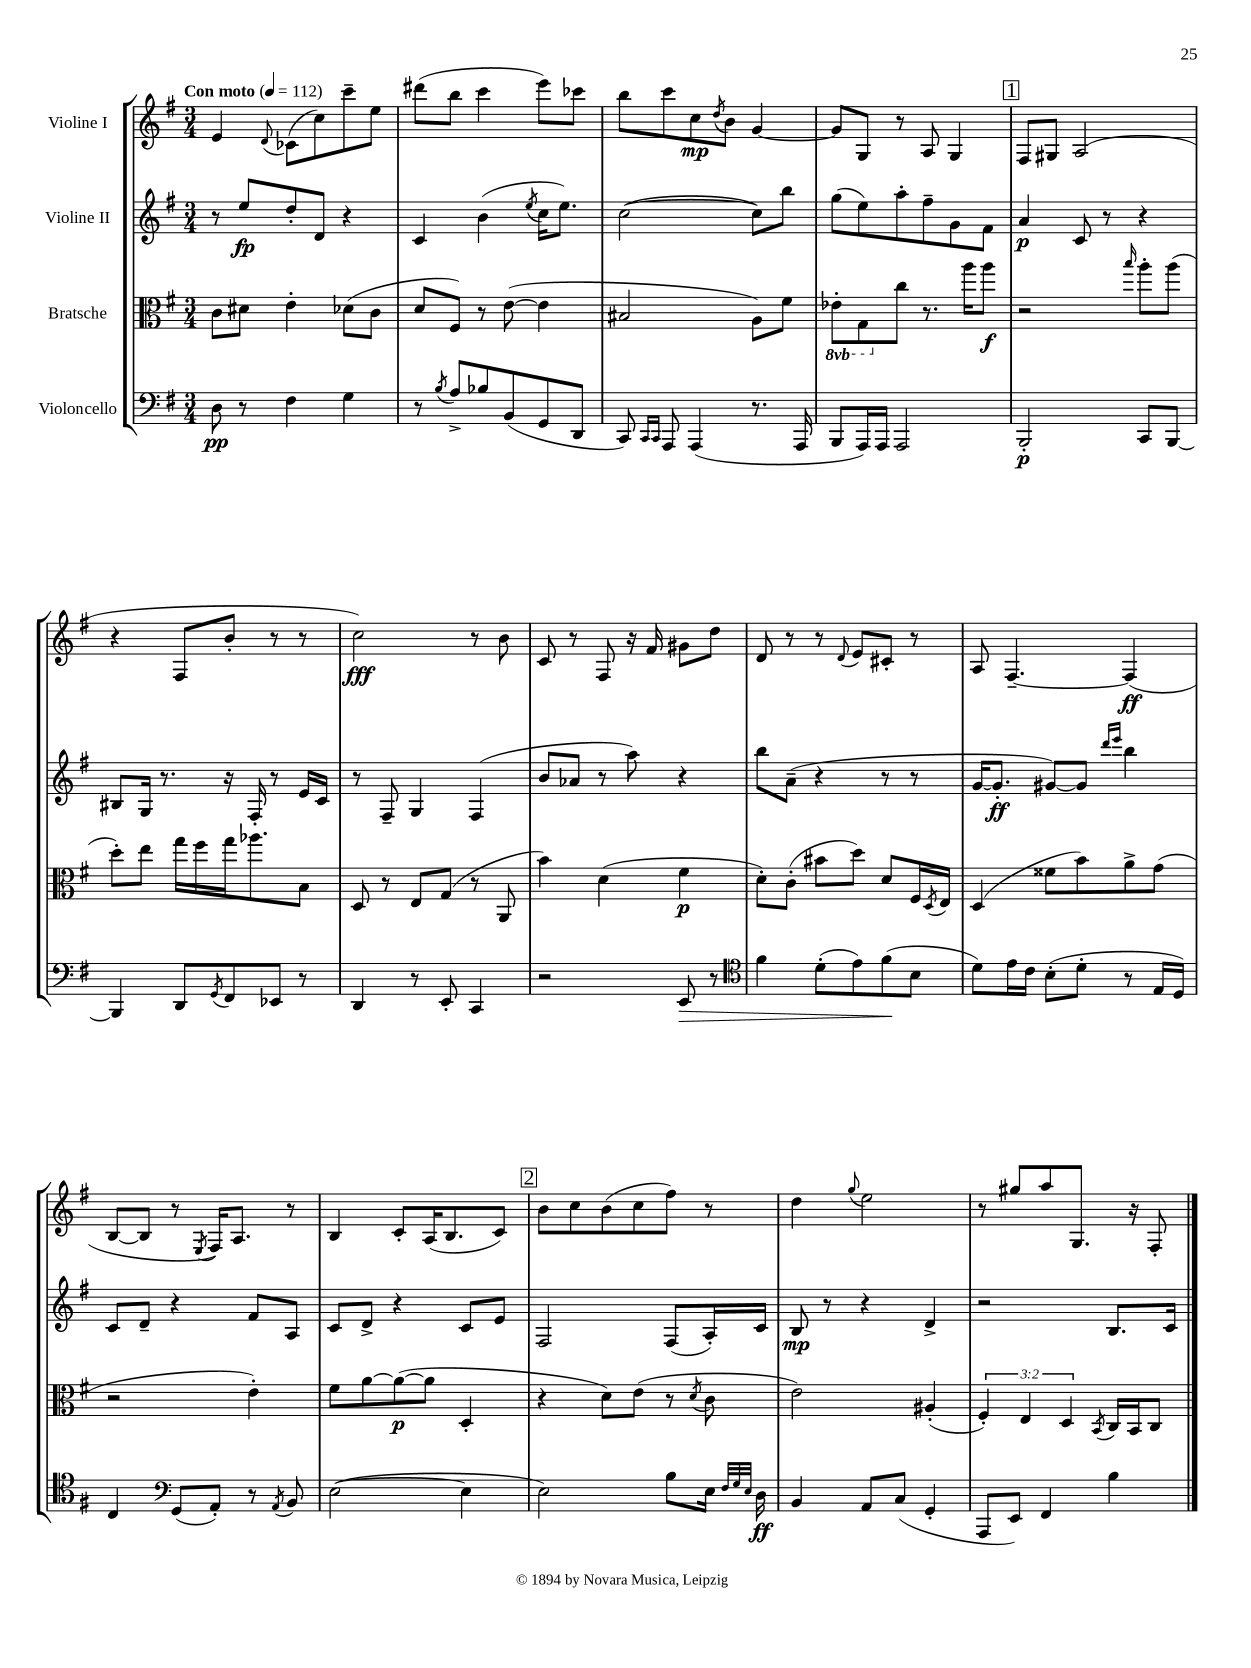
<<
\new StaffGroup <<
\new Staff = "s0" \with { instrumentName = "Violine I" } {
    \clef treble \key g \major \numericTimeSignature \time 3/4 \tempo "Con moto" 4 = 112
    e'4 \appoggiatura { d'8 } ces'8( c''8) c'''8-- e''8 |
    dis'''8( b''8 c'''4 e'''8) ces'''8 |
    b''8 c'''8 c''8\mp \acciaccatura { d''8 } b'8 g'4~ |
    g'8 g8 r8 a8 g4 |
    \mark \markup { \box "1" } fis8 gis8 a2( |
    r4 fis8 b'8-. r8 r8 |
    c''2\fff) r8 b'8 |
    c'8 r8 fis8 r16 fis'16 gis'8 d''8 |
    d'8 r8 r8 \appoggiatura { d'8 } e'8 cis'8-. r8 |
    a8 fis4.~-- fis4\ff( |
    b8~ b8 r8 \acciaccatura { e8 } fis16) a8. r8 |
    b4 c'8-. a16( b8. c'8) |
    \mark \markup { \box "2" } b'8 c''8 b'8( c''8 fis''8) r8 |
    d''4 \appoggiatura { g''8 } e''2 |
    r8 gis''8 a''8 g8. r16 fis8-. \bar "|." |
}
\new Staff = "s1" \with { instrumentName = "Violine II" } {
    \clef treble \key g \major \numericTimeSignature \time 3/4
    r8 e''8\fp d''8-. d'8 r4 |
    c'4 b'4( \acciaccatura { e''8 } c''16 e''8.) |
    c''2~( c''8) b''8 |
    g''8( e''8) a''8-. fis''8-- g'8 fis'8 |
    \mark \markup { \box "1" } a'4\p c'8 r8 r4 |
    bis8 g16 r8. r16 fis16-. r8 e'16 c'16 |
    r8 fis8-- g4 fis4( |
    b'8 aes'8 r8 a''8) r4 |
    b''8 a'8--( r4 r8 r8 |
    g'16~ g'8.-.\ff gis'8~) gis'8 \grace { d'''16 e'''16 } b''4 |
    c'8 d'8-- r4 fis'8 a8 |
    c'8 d'8-> r4 c'8 e'8 |
    \mark \markup { \box "2" } fis2 fis8( a16-.) c'16 |
    b8\mp r8 r4 d'4-> |
    r2 b8. c'16 \bar "|." |
}
\new Staff = "s2" \with { instrumentName = "Bratsche" } {
    \clef alto \key g \major \numericTimeSignature \time 3/4 \override Staff.TupletNumber.text = #tuplet-number::calc-fraction-text \set Staff.ottavationMarkups = #ottavation-simple-ordinals
    c'8 dis'8 e'4-. des'8( c'8 |
    d'8 fis8) r8 e'8~( e'4 |
    bis2 a8) fis'8 |
    \ottava #-1 ees8-. g,8 \ottava #0 c''8 r8. a''16 a''8\f |
    \mark \markup { \box "1" } r2 \grace { b''16 } a''8-. a''8( |
    d''8-.) e''8 g''16 fis''16 g''16 aes''8. b8 |
    d8 r8 e8 g8( r8 a,8 |
    b'4) d'4( fis'4\p |
    d'8-.) c'8-.( bis'8 d''8) d'8 fis16 \acciaccatura { d8 } e16 |
    d4( fisis'8 b'8) a'8-> g'8( |
    r2 e'4-.) |
    fis'8 a'8~ a'8~\p( a'8 d4-. |
    \mark \markup { \box "2" } r4 d'8) e'8( r8 \acciaccatura { d'8 } c'8 |
    e'2) ais4-.( |
    \tuplet 3/2 { fis4-.) e4 d4 } \acciaccatura { b,8 } c16 b,16 c8 \bar "|." |
}
\new Staff = "s3" \with { instrumentName = "Violoncello" } {
    \clef bass \key g \major \numericTimeSignature \time 3/4
    d8\pp r8 fis4 g4 |
    r8 \acciaccatura { b8 } a8-> bes8 b,8( g,8 d,8 |
    c,8) \grace { c,16 c,16 } a,,8 a,,4( r8. a,,16 |
    b,,8 a,,16) a,,16 a,,2 |
    \mark \markup { \box "1" } b,,2-.\p c,8 b,,8~ |
    b,,4 d,8 \acciaccatura { g,8 } fis,8 ees,8 r8 |
    d,4 r8 e,8-. c,4 |
    r2 e,8\> r8 |
    \clef tenor fis'4 d'8-.( e'8) fis'8\!( b8 |
    d'8) e'16 c'16 b8-.( d'8-. r8 e16 d16) |
    c4 \clef bass g,8( a,8-.) r8 \acciaccatura { a,8 } b,8 |
    e2~( e4 |
    \mark \markup { \box "2" } e2) b8 e16 \grace { fis32 g32 e32 } d16\ff |
    b,4 a,8 c8( g,4-. |
    a,,8 e,8) fis,4 b4 \bar "|." |
}
>>
>>
\layout { \context { \Score \remove "Bar_number_engraver" } }
